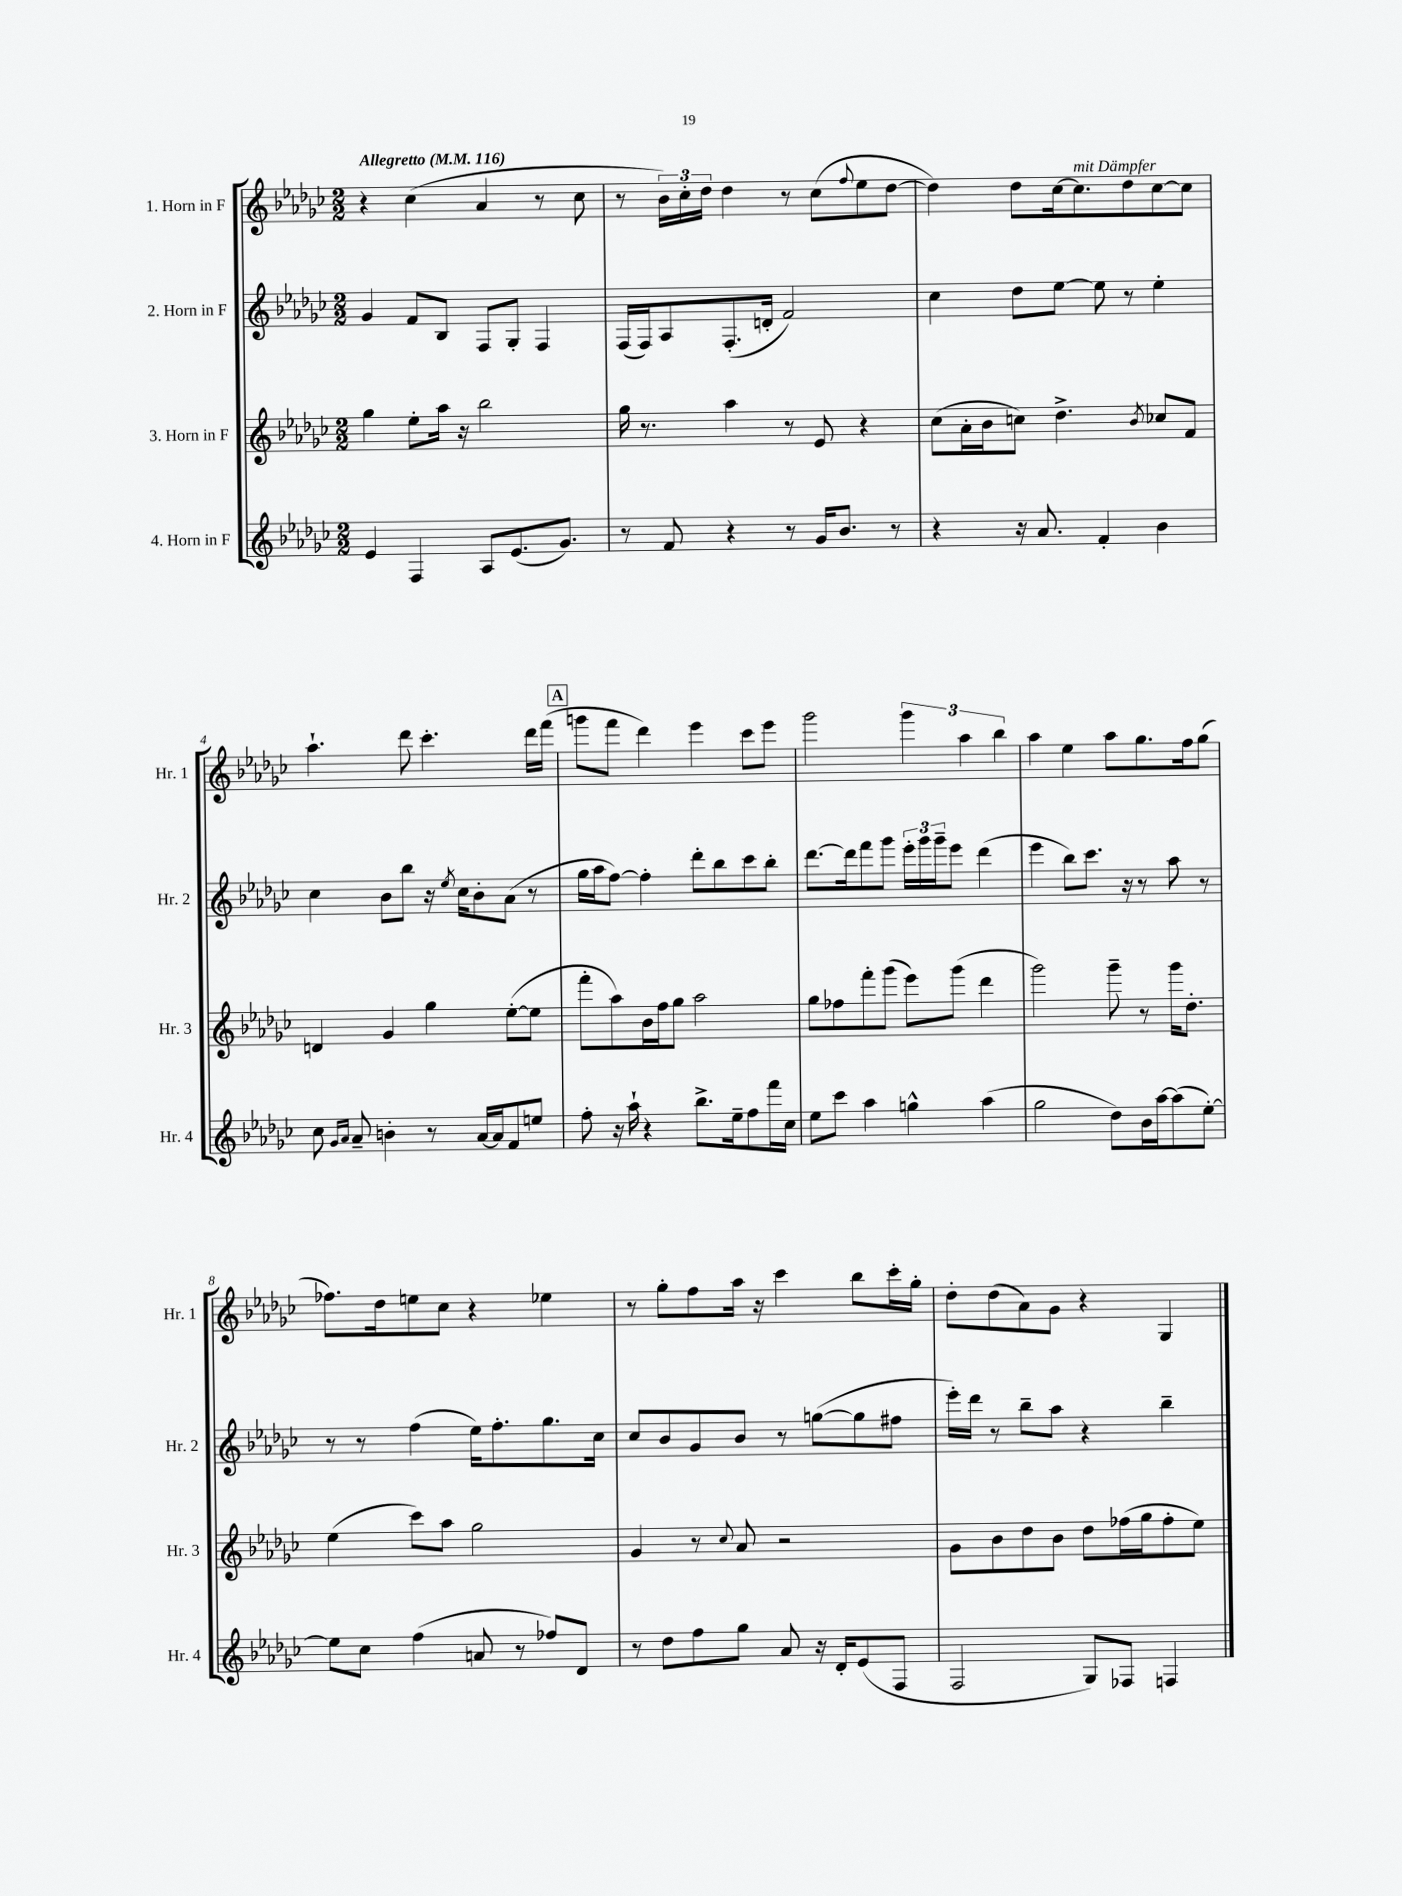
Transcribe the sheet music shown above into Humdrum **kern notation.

**kern	**kern	**kern	**kern
*part4	*part3	*part2	*part1
*staff4	*staff3	*staff2	*staff1
*I"4. Horn in F	*I"3. Horn in F	*I"2. Horn in F	*I"1. Horn in F
*I'Hr. 4	*I'Hr. 3	*I'Hr. 2	*I'Hr. 1
*clefG2	*clefG2	*clefG2	*clefG2
*k[b-e-a-d-g-c-]	*k[b-e-a-d-g-c-]	*k[b-e-a-d-g-c-]	*k[b-e-a-d-g-c-]
*M2/2	*M2/2	*M2/2	*M2/2
*MM116	*MM116	*MM116	*MM116
=1	=1	=1	=1
!	!	!	!LO:TX:a:B:t=Allegretto
4e-/	4gg-\	4g-/	4r
4F/	8ee-'\L	8f/L	(4cc-\
.	16aa-\Jk	8B-/J	.
.	16r	.	.
8A-/L	2bb-\	8F/L	4a-/
(8.e-/	.	8G-'/J	.
.	.	4F/	8r
8.g-/J)	.	.	.
.	.	.	8cc-\
=2	=2	=2	=2
8r	16gg-\	(16F/LL	8r
.	8.r	16F/J)	.
8f/	.	8A-/	24b-\LL)
.	.	.	24cc-'\
.	.	.	24dd-\JJ
4r	4aa-\	(8.F'/	4dd-\
.	.	16dn'/Jk	.
8r	8r	2f/)	8r
16g-/KL	8e-/	.	(8cc-\L
8.b-/J	.	.	.
.	.	.	8qqff/
.	4r	.	8ee-\
8r	.	.	[8dd-\J
=3	=3	=3	=3
4r	(8cc-\L	4cc-\	4dd-\])
.	16a-'\L	.	.
.	16b-\J	.	.
16r	8ccn\J)	8dd-\L	8dd-\L
8.a-/	.	.	.
.	4.dd-^\	[8ee-\J	[16cc-\k
!	!	!	!LO:TX:a:i:t=mit Dämpfer
.	.	.	8.cc-\]
4f'/	.	8ee-\]	.
.	.	8r	8dd-\
.	8qb-/	.	.
4b-\	8cc-X/L	4ee-'\	[8cc-\
.	8f/J	.	8cc-\J]
!!LO:LB:g=z
=4	=4	=4	=4
8cc-\	4dn/	4cc-\	4.aa-`\
16qqg-/LL	.	.	.
16qqa-/JJ	.	.	.
8a-~/	.	.	.
4bn'\	4g-/	8b-\L	.
.	.	8bb-\J	8ddd-\
8r	4gg-\	16r	4.ccc-'\
.	.	8qee-/	.
.	.	16cc-\KL	.
[16a-/LL	.	8b-'\	.
16a-/J]	.	.	.
8f/	([8ee-'\L	(8a-\J	.
8een/J	8ee-\J]	8r	16ddd-\LL
.	.	.	(16fff\JJ
!!LO:REH:place=s1:t=A
=5	=5	=5	=5
8ff'\	8fff'\L	16gg-\LL	8gggn\L
.	.	16aa-\J	.
16r	8aa-\)	[8ff\J)	8fff\J
16aa-`\	.	.	.
4r	16b-\L	4ff'\]	4ddd-\)
.	16ff\J	.	.
.	8gg-\J	.	.
8.bb-^\L	2aa-\	8ddd-'\L	4eee-\
.	.	8bb-\	.
16ee-~\k	.	.	.
8ff\	.	8ccc-\	8ccc-\L
16fff\L	.	8bb-'\J	8eee-\J
16cc-\JJ	.	.	.
=6	=6	=6	=6
8ee-\L	8gg-\L	[8.ddd-\L	2ggg-\
8ccc-\J	8ff-X\	.	.
.	.	16ddd-\k]	.
4aa-\	8fff'\	8fff\	.
.	(8ggg-\J	8ggg-\J	.
4ggn^^\	8eee-\L)	24eee-'\LL	6ggg-\
.	.	24ggg-\	.
.	.	24ggg-~\J	.
.	(8ggg-\J	8eee-\J	.
.	.	.	6aa-\
(4aa-\	4ddd-\	(4ddd-\	.
.	.	.	6bb-\
=7	=7	=7	=7
2gg-\	2ggg-\)	4eee-\	4aa-\
.	.	8bb-\L)	4ee-\
.	.	8.ccc-\J	.
8dd-\L)	8ggg-~\	.	8aa-\L
.	.	16r	.
16b-\L	8r	8r	8.gg-\
[16aa-\J	.	.	.
(8aa-\]	16ggg-\KL	8aa-\	.
.	8.dd-'\J	.	16ff\k
[8ee-'\J)	.	8r	(8gg-\J
!!LO:LB:g=z
=8	=8	=8	=8
8ee-\L]	(4ee-\	8r	8.ff-X\L)
8cc-\J	.	8r	.
.	.	.	16dd-\k
(4ff\	8ccc-\L)	(4ff\	8een\
.	8aa-\J	.	8cc-\J
8an/	2gg-\	16ee-\KL)	4r
.	.	8.ff'\	.
8r	.	.	.
8ff-X/L)	.	8.gg-\	4ee-X\
8d-/J	.	.	.
.	.	16cc-\Jk	.
=9	=9	=9	=9
8r	4g-/	8cc-/L	8r
8dd-\L	.	8b-/	8gg-'\L
8ff\	8r	8g-/	8ff\
.	8qqcc-/	.	.
8gg-\J	8a-/	8b-/J	16aa-\Jk
.	.	.	16r
8a-/	2r	8r	4ccc-\
16r	.	([8ggn\L	.
16d-'/KL	.	.	.
(8e-/	.	8gg\]	8bb-\L
8F/J	.	8ff#X\J	16ccc-'\L
.	.	.	16gg-'\JJ
=10	=10	=10	=10
2F/	8g-\L	16eee-'\LL)	8dd-'\L
.	.	16ddd-\JJ	.
.	8b-\	8r	(8dd-\
.	8dd-\	8bb-~\L	8a-\)
.	8b-\J	8aa-\J	8g-\J
8G-/L)	8dd-\L	4r	4r
8F-X/J	(16ff-X\L	.	.
.	16gg-\J	.	.
4Fn/	8ff-'\	4bb-~\	4G-/
.	8ee-\J)	.	.
==	==	==	==
*-	*-	*-	*-
